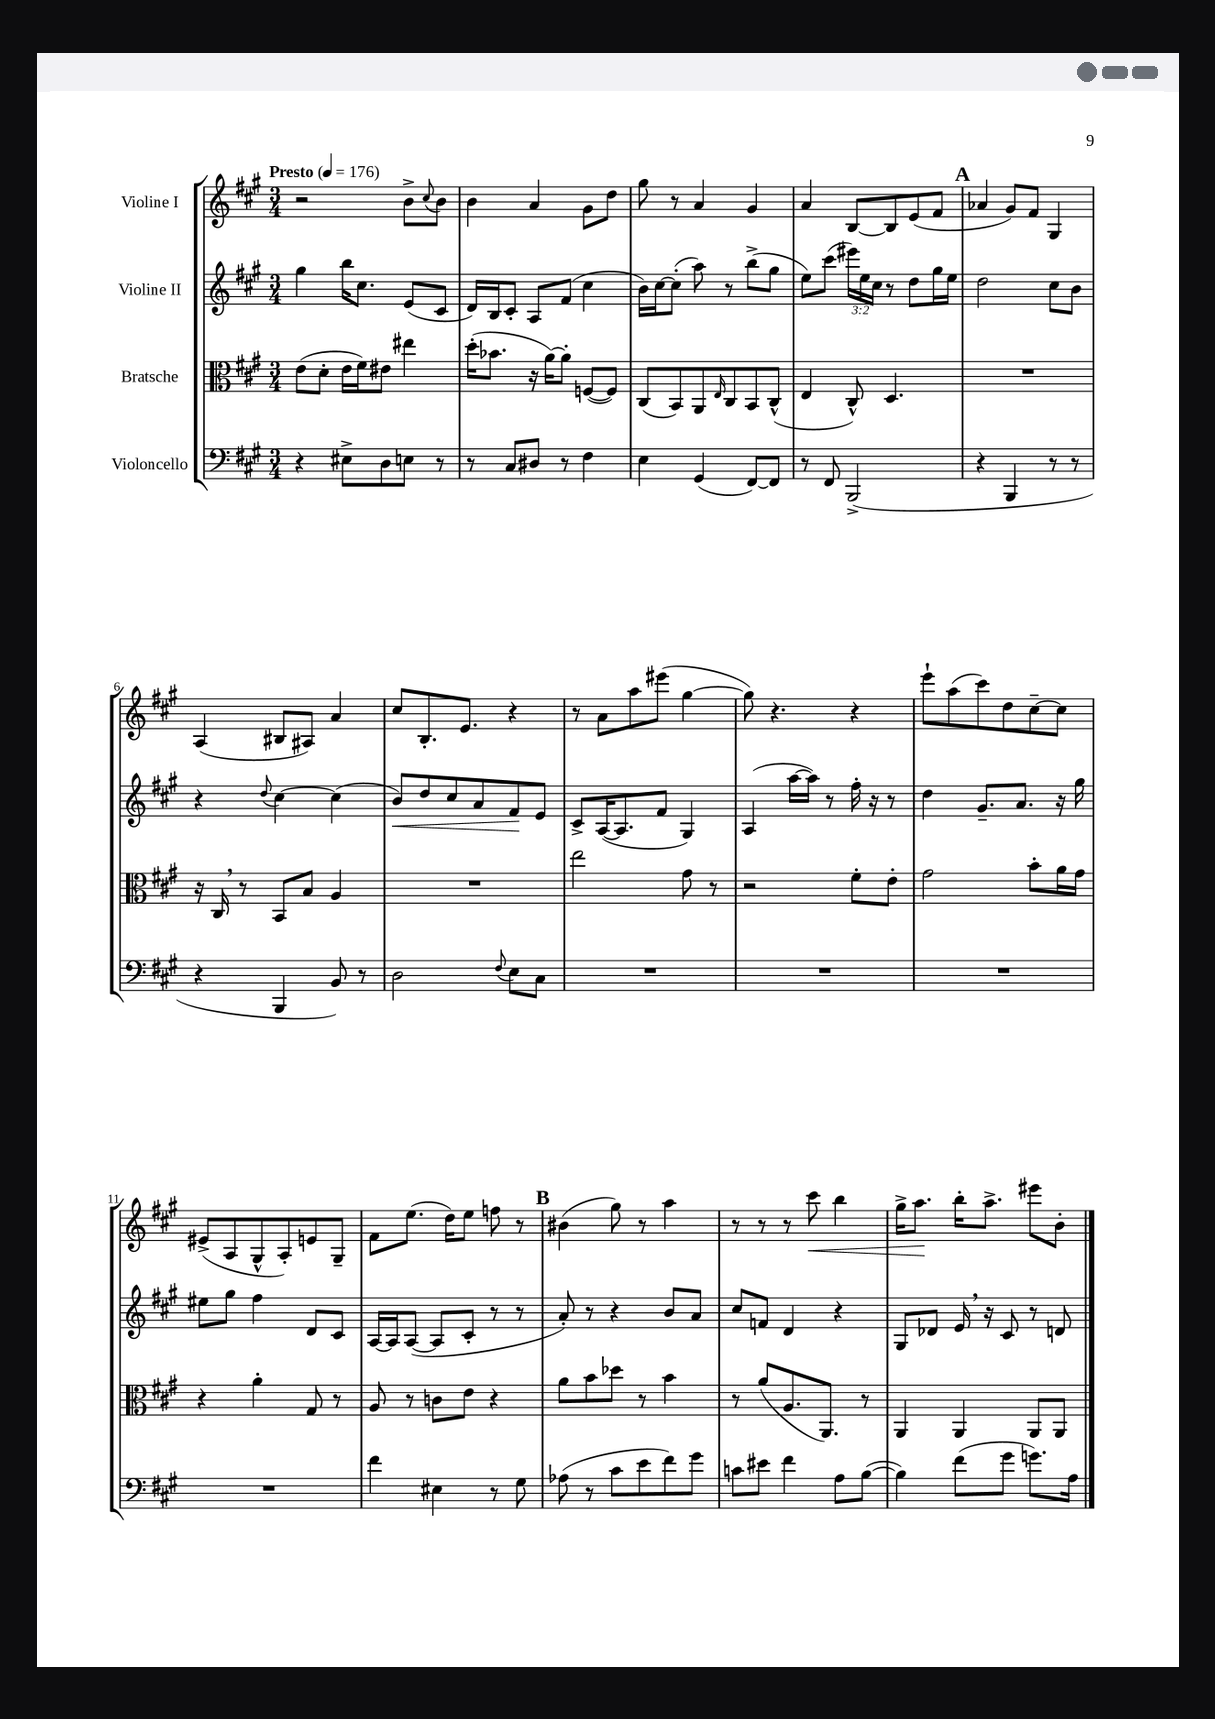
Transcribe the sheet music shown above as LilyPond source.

<<
\new StaffGroup <<
\new Staff = "s0" \with { instrumentName = "Violine I" } {
    \clef treble \key a \major \numericTimeSignature \time 3/4 \tempo "Presto" 4 = 176
    r2 b'8-> \appoggiatura { cis''8 } b'8 |
    b'4 a'4 gis'8 d''8 |
    gis''8 r8 a'4 gis'4 |
    a'4 b8~ b8 e'8( fis'8 |
    \mark \markup { \bold "A" } aes'4 gis'8) fis'8 gis4 |
    a4( bis8 ais8) a'4 |
    cis''8 b8.-. e'8. r4 |
    r8 a'8 a''8 eis'''8( gis''4~ |
    gis''8) r4. r4 |
    e'''8-! a''8( cis'''8) d''8 cis''8~-- cis''8 |
    eis'8->( a8 gis8-^ a8-.) e'8 gis8-- |
    fis'8 e''8.( d''16) e''8 f''8 r8 |
    \mark \markup { \bold "B" } bis'4( gis''8) r8 a''4 |
    r8 r8 r8 cis'''8\< b''4 |
    gis''16-> a''8.\! b''16-. a''8.-> eis'''8 b'8-. \bar "|." |
}
\new Staff = "s1" \with { instrumentName = "Violine II" } {
    \clef treble \key a \major \numericTimeSignature \time 3/4 \override Staff.TupletNumber.text = #tuplet-number::calc-fraction-text
    gis''4 b''16 cis''8. e'8( cis'8 |
    d'16) b16 cis'8-. a8 fis'8( cis''4 |
    b'16) cis''16~ cis''8-.( a''8) r8 b''8->( gis''8 |
    e''8) cis'''8( \tuplet 3/2 { eis'''16) e''16 cis''16 } r8 d''8 gis''16 e''16 |
    \mark \markup { \bold "A" } d''2 cis''8 b'8 |
    r4 \appoggiatura { d''8 } cis''4~ cis''4( |
    b'8\<) d''8 cis''8 a'8 fis'8\! e'8 |
    cis'8-> a16~( a8. fis'8 gis4) |
    a4( a''16~ a''16) r8 fis''16-. r16 r8 |
    d''4 gis'8.-- a'8. r16 gis''16 |
    eis''8 gis''8 fis''4 d'8 cis'8 |
    a16~ a16 a8~( a8 cis'8-. r8 r8 |
    \mark \markup { \bold "B" } a'8-.) r8 r4 b'8 a'8 |
    cis''8 f'8 d'4 r4 |
    gis8 des'8 e'16 \breathe r16 cis'8 r8 d'8 \bar "|." |
}
\new Staff = "s2" \with { instrumentName = "Bratsche" } {
    \clef alto \key a \major \numericTimeSignature \time 3/4
    e'8( d'8-. e'16 fis'16) eis'8 eis''4 |
    d''16-.( bes'8. r16 a'16~) a'8-. f8~( f8) |
    cis8( b,8) a,8 \grace { e16 } cis8 b,8 cis8-^( |
    e4 cis8-^) d4. |
    \mark \markup { \bold "A" } R2. |
    r16 cis16 \breathe r8 b,8 b8 a4 |
    R2. |
    e''2 gis'8 r8 |
    r2 fis'8-. e'8-. |
    gis'2 b'8-. a'16 gis'16 |
    r4 a'4-. gis8 r8 |
    a8 r8 c'8 e'8 r4 |
    \mark \markup { \bold "B" } a'8 b'8 des''8 r8 b'4 |
    r8 a'8( a8. a,8.) r8 |
    a,4 a,4 a,8 a,8 \bar "|." |
}
\new Staff = "s3" \with { instrumentName = "Violoncello" } {
    \clef bass \key a \major \numericTimeSignature \time 3/4
    r4 eis8-> d8 e8 r8 |
    r8 cis8 dis8 r8 fis4 |
    e4 gis,4( fis,8~) fis,8 |
    r8 fis,8 b,,2->( |
    \mark \markup { \bold "A" } r4 b,,4 r8 r8 |
    r4 b,,4 b,8) r8 |
    d2 \appoggiatura { fis8 } e8 cis8 |
    R2. |
    R2. |
    R2. |
    R2. |
    fis'4 eis4 r8 gis8 |
    \mark \markup { \bold "B" } aes8( r8 cis'8 e'8 fis'8) gis'8 |
    c'8 eis'8 fis'4 a8 b8~( |
    b4) fis'8( gis'8 g'8.) a16 \bar "|." |
}
>>
>>
